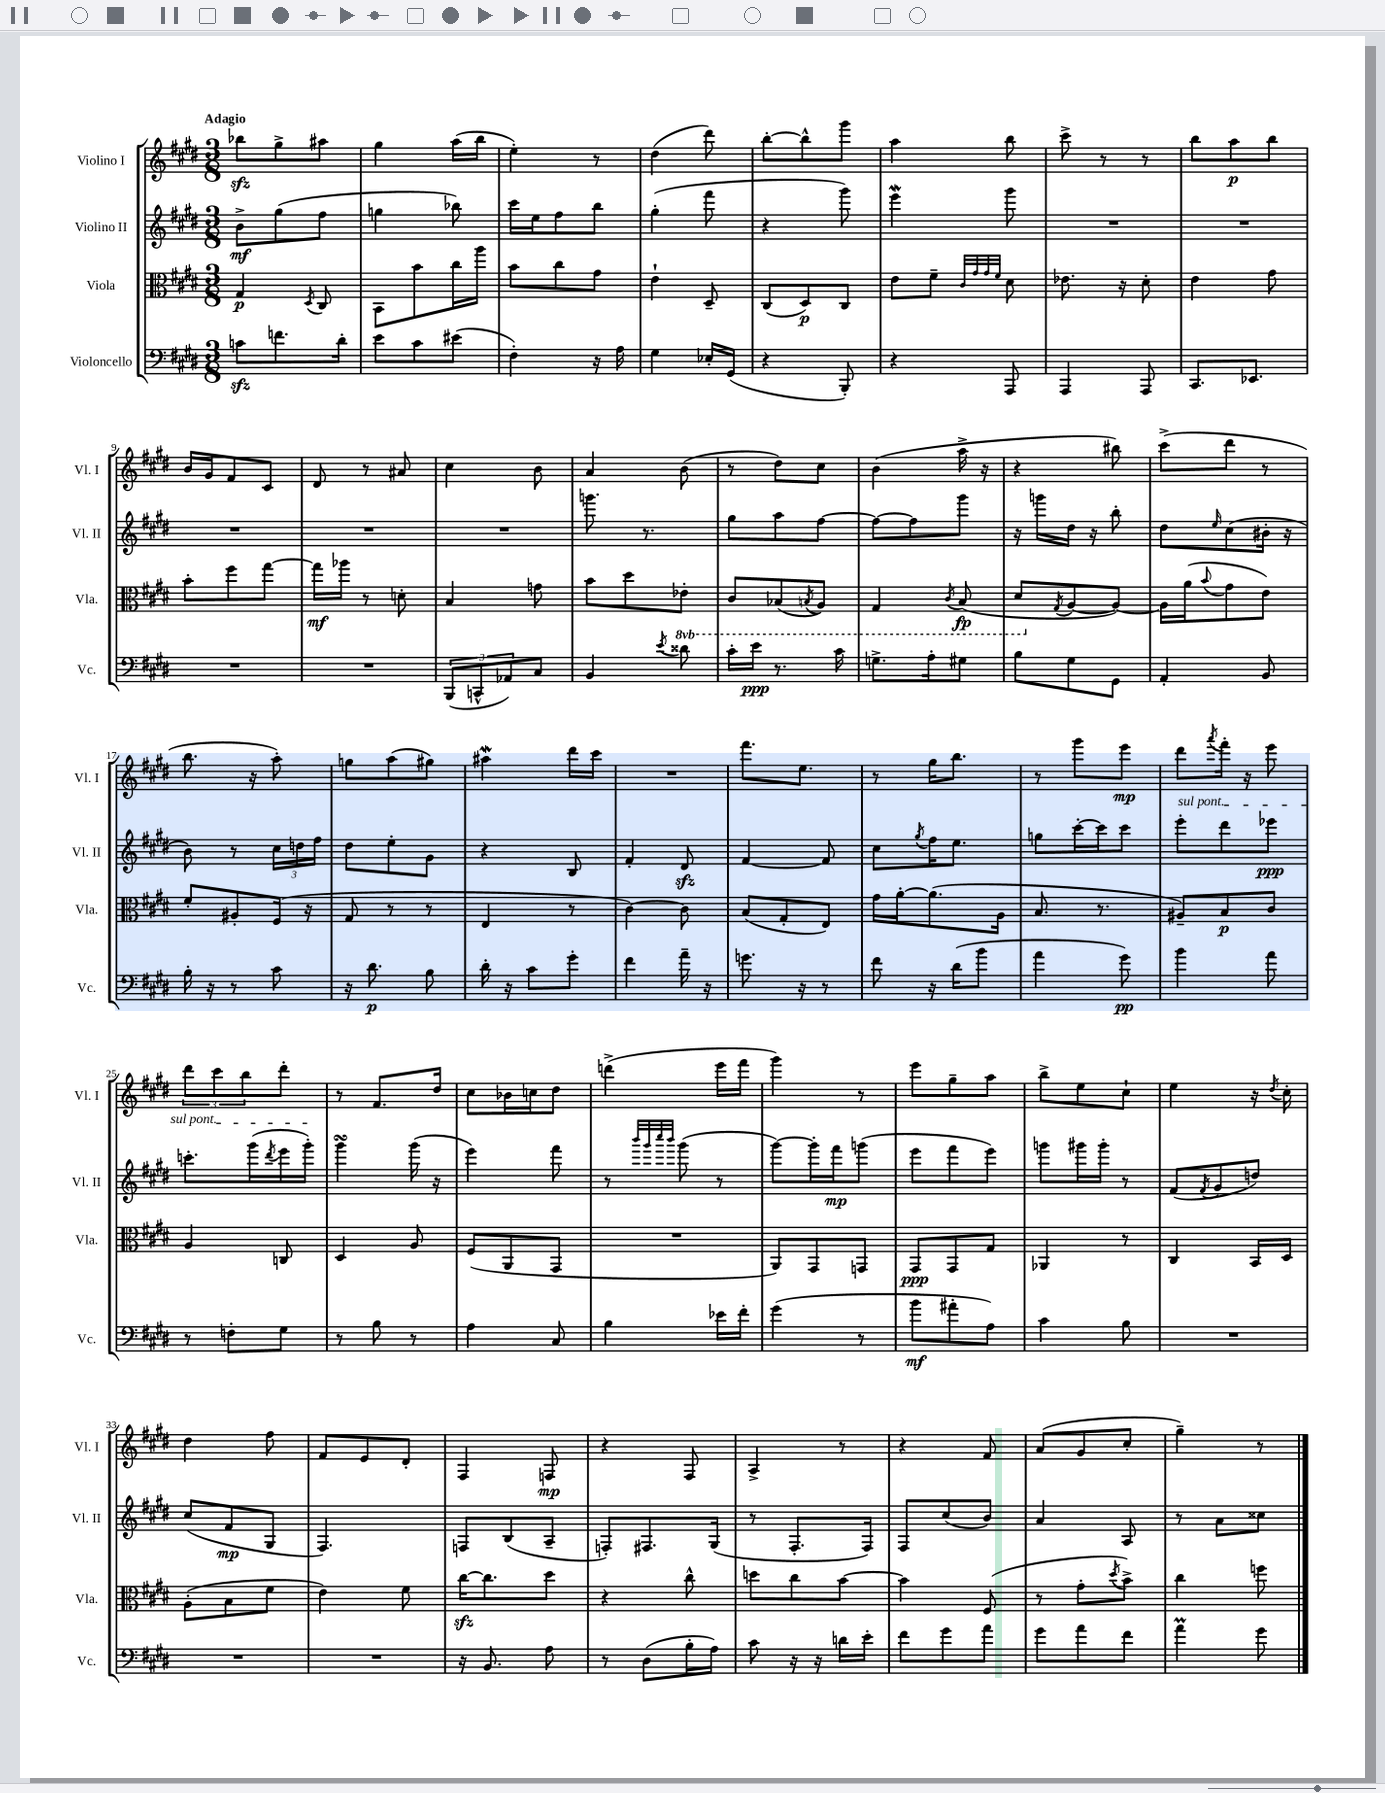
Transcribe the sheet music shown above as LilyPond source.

<<
\new StaffGroup <<
\new Staff = "s0" \with { instrumentName = "Violino I" shortInstrumentName = "Vl. I" } {
    \clef treble \key e \major \numericTimeSignature \time 3/8 \tempo "Adagio"
    bes''8\sfz gis''8-> ais''8 |
    gis''4 a''16( b''16 |
    e''4-.) r8 |
    dis''4( dis'''8) |
    b''8~-. b''8-^ gis'''8 |
    a''4 b''8 |
    cis'''8-> r8 r8 |
    b''8 a''8\p b''8 |
    b'16 gis'16 fis'8 cis'8 |
    dis'8 r8 ais'8 |
    cis''4 b'8 |
    a'4 b'8( |
    r8 dis''8) cis''8 |
    b'4( a''16-> r16 |
    r4 bis''8) |
    cis'''8->( dis'''8 r8 |
    b''8. r16 a''8-.) |
    g''8 a''8( gis''8) |
    ais''4\mordent dis'''16 cis'''16 |
    R4. |
    fis'''8. e''8. |
    r8 gis''16 b''8. |
    r8 gis'''8 e'''8\mp |
    dis'''8 \acciaccatura { a'''8 } fis'''16-. r16 e'''8 |
    \tuplet 3/2 { dis'''8 cis'''8 b''8 } dis'''8-. |
    r8 fis'8. dis''16 |
    cis''8 bes'16 c''16 dis''8 |
    d'''4->( e'''16 fis'''16 |
    gis'''4) r8 |
    e'''8 gis''8-- a''8 |
    b''8-> e''8 cis''8-! |
    e''4 r16 \acciaccatura { dis''8 } cis''16-. |
    dis''4 fis''8 |
    fis'8 e'8 dis'8-. |
    fis4 f8\mp |
    r4 fis8 |
    a4-> r8 |
    r4 fis'8 |
    a'8( gis'8 cis''8-. |
    gis''4--) r8 \bar "|." |
}
\new Staff = "s1" \with { instrumentName = "Violino II" shortInstrumentName = "Vl. II" } {
    \clef treble \key e \major \numericTimeSignature \time 3/8
    b'8->\mf gis''8( fis''8 |
    g''4 bes''8) |
    cis'''16 e''16 fis''8 b''8 |
    gis''4-.( fis'''8 |
    r4 gis'''8) |
    e'''4\mordent gis'''8 |
    R4. |
    R4. |
    R4. |
    R4. |
    R4. |
    g'''8. r8. |
    gis''8 a''8 fis''8~ |
    fis''8~ fis''8 gis'''8 |
    r16 g'''16 dis''16 r16 b''8-. |
    dis''8 \grace { e''16 } cis''8( bis'16-. r16 |
    b'8) r8 \tuplet 3/2 { cis''16 d''16 fis''16 } |
    dis''8 e''8-. gis'8 |
    r4 b8 |
    fis'4-. dis'8\sfz |
    fis'4~ fis'8 |
    cis''8 \acciaccatura { gis''8 } fis''16 e''8. |
    g''8 cis'''16~-. cis'''16 cis'''8 |
    \once \override TextSpanner.bound-details.left.text = \markup { \italic "sul pont." } e'''8-.\startTextSpan dis'''8 ees'''8\ppp |
    c'''8.-. gis'''16( \acciaccatura { dis'''8 } e'''16 gis'''16-.\stopTextSpan) |
    gis'''4\turn gis'''16( r16 |
    e'''4) fis'''8 |
    r8 \grace { b'''32 gis'''32 cis''''32 b'''32 } gis'''8( r8 |
    gis'''8~) gis'''16-. fis'''16\mp g'''8( |
    e'''8 fis'''8 e'''8) |
    g'''8 gis'''16 gis'''16-. r8 |
    fis'8( \acciaccatura { fis'8 } gis'8 d''8) |
    cis''8( fis'8\mp gis8 |
    fis4.) |
    f8 b8( a8-- |
    f8-.) fis8. gis16( |
    r8 fis8.-. fis16) |
    fis8 cis''8( b'8) |
    a'4 a8 |
    r8 a'8 cisis''8 \bar "|." |
}
\new Staff = "s2" \with { instrumentName = "Viola" shortInstrumentName = "Vla." } {
    \clef alto \key e \major \numericTimeSignature \time 3/8 \set Staff.ottavationMarkups = #ottavation-simple-ordinals
    gis4\p \acciaccatura { dis8 } cis8 |
    b,8 b'8 cis''16 a''16 |
    b'8 cis''8 gis'8 |
    e'4-! dis8-- |
    cis8( dis8\p) cis8 |
    e'8 fis'8-- \grace { cis'32 gis'32 gis'32 fis'32 } dis'8 |
    ees'8. r16 dis'8-. |
    e'4 gis'8 |
    b'8-. fis''8 gis''8~ |
    gis''16\mf aes''16 r8 d'8-. |
    b4 g'8 |
    b'8 dis''8 \ottava #-1 ees8-. |
    cis8 bes,8( \acciaccatura { b,8 } a,8) |
    gis,4 \acciaccatura { cis8 } b,8\fp( |
    dis8 \ottava #0 \acciaccatura { gis8 } a8~ a8~) |
    a16 a'16( \appoggiatura { b'8 } gis'8 e'8) |
    fis'8-. ais8-. fis16( r16 |
    gis8 r8 r8 |
    e4 r8 |
    cis'4~) cis'8 |
    b8( gis8-. e8) |
    gis'16 a'16~-. a'8.( a16 |
    b8. r8. |
    ais8--) b8\p cis'8 |
    a4 c8 |
    dis4 a8 |
    fis8( a,8 gis,8 |
    R4. |
    a,8) gis,8 g,8 |
    gis,8\ppp gis,8 gis8 |
    aes,4 r8 |
    cis4 b,16 dis16 |
    a8-.( b8 fis'8 |
    e'4) fis'8 |
    cis''16~\sfz cis''8. dis''8 |
    r4 cis''8-^ |
    d''8 cis''8 b'8~ |
    b'4 fis8( |
    r8 gis'8-. \acciaccatura { dis''8 } b'8->) |
    cis''4 f''8 \bar "|." |
}
\new Staff = "s3" \with { instrumentName = "Violoncello" shortInstrumentName = "Vc." } {
    \clef bass \key e \major \numericTimeSignature \time 3/8
    c'8\sfz f'8. dis'16-. |
    e'8 cis'8 eis'8( |
    fis4-.) r16 a16 |
    gis4 ees16-. gis,16( |
    r4 b,,8-.) |
    r4 a,,8 |
    a,,4 a,,8 |
    cis,8. ees,8. |
    R4. |
    R4. |
    \tuplet 3/2 { b,,8( c,8-^ aes,8) } cis8 |
    b,4 \acciaccatura { e'8 } disis'8 |
    cis'16-. e'16\ppp r8. cis'16 |
    g8.-> a16-. gis8 |
    b8 gis8 gis,8 |
    a,4-. b,8 |
    b16-. r16 r8 cis'8 |
    r16 dis'8.\p b8 |
    dis'16-. r16 cis'8 gis'8-. |
    fis'4 a'16-- r16 |
    g'8. r16 r8 |
    fis'8 r16 dis'16( b'8 |
    a'4 gis'8\pp) |
    b'4 a'8 |
    r8 f8-. gis8 |
    r8 b8 r8 |
    a4 cis8 |
    b4 ees'16 fis'16-. |
    gis'4( r8 |
    b'8\mf ais'8-. a8) |
    cis'4 b8 |
    R4. |
    R4. |
    R4. |
    r16 b,8. a8 |
    r8 dis8( b16-. a16) |
    cis'8 r16 r16 d'16 e'16-. |
    fis'8 gis'8 a'8 |
    gis'8 a'8 fis'8 |
    a'4\prall gis'8 \bar "|." |
}
>>
>>
